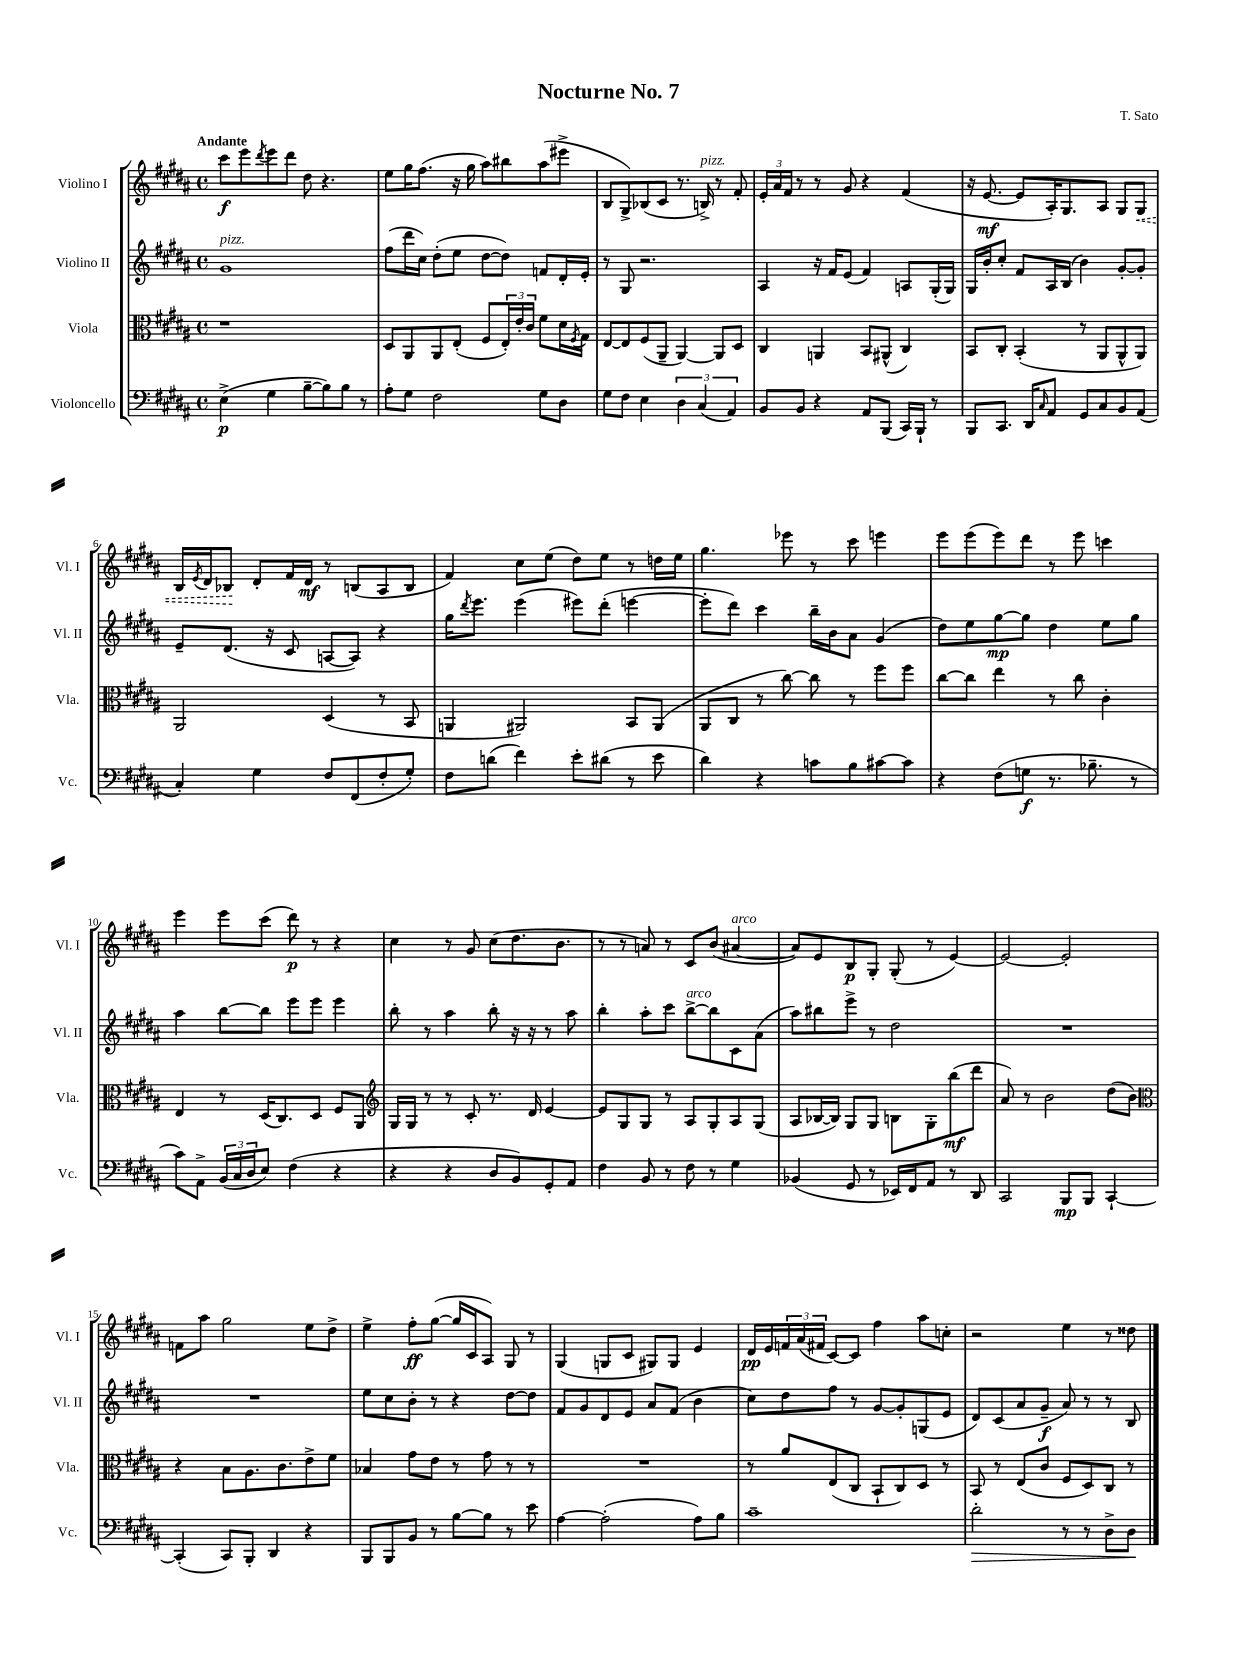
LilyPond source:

\header { title = "Nocturne No. 7" composer = "T. Sato" }
<<
\new StaffGroup <<
\new Staff = "s0" \with { instrumentName = "Violino I" shortInstrumentName = "Vl. I" } {
    \clef treble \key b \major \defaultTimeSignature \time 4/4 \tempo "Andante"
    cis'''8\f e'''8 \acciaccatura { dis'''8 } e'''8 dis'''8 dis''8 r4. |
    e''8 gis''16 fis''8.( r16 gis''16 ais''8) bis''8 ais''8( eis'''8-> |
    b8 gis8->) bes8( cis'8 r8. b16->^\markup { \italic "pizz." }) r8 fis'8-. |
    \tuplet 3/2 { e'16-. ais'16 fis'16 } r8 r8 gis'8 r4 fis'4( |
    r16 e'8.~\mf e'8 ais16-.) gis8. ais8 gis8 \once \override Hairpin.style = #'dashed-line gis8\< |
    b16 \acciaccatura { e'8 } dis'16 bes8\! dis'8-. fis'16 dis'16\mf r8 b8( ais8 b8 |
    fis'4) cis''8 e''8( dis''8) e''8 r8 d''16 e''16 |
    gis''4. ees'''8 r8 cis'''8 e'''4 |
    e'''8 e'''8( e'''8) dis'''8 r8 e'''8 c'''4 |
    e'''4 e'''8 cis'''8( dis'''8\p) r8 r4 |
    cis''4 r8 gis'8 cis''8( dis''8. b'8. |
    r8 r8 a'8) r8 cis'8 b'8( ais'4~^\markup { \italic "arco" } |
    ais'8) e'8 b8\p gis8-. gis8-.( r8 e'4~) |
    e'2~ e'2-. |
    f'8 ais''8 gis''2 e''8 dis''8-> |
    e''4-> fis''8-.\ff gis''8~( gis''16 cis'16 ais8) gis8 r8 |
    gis4( g8 cis'8 gis8) gis8 e'4 |
    dis'16\pp e'16 \tuplet 3/2 { f'16 ais'16( fis'16 } cis'8~) cis'8 fis''4 ais''8 c''8-. |
    r2 e''4 r8 disis''8 \bar "|." |
}
\new Staff = "s1" \with { instrumentName = "Violino II" shortInstrumentName = "Vl. II" } {
    \clef treble \key b \major \defaultTimeSignature \time 4/4
    gis'1^\markup { \italic "pizz." } |
    fis''8( dis'''16 cis''16) dis''8-.( e''8 dis''8~ dis''8) f'8 dis'16-. e'16-. |
    r8 gis8 r2. |
    ais4 r16 fis'16 e'8( fis'4) a8 gis16-.( gis16) |
    gis16 b'16-. cis''8-. fis'8 ais16 b16( b'4) gis'8~-. gis'8-. |
    e'8-- dis'8.( r16 cis'8 a8~ a8) r4 |
    gis''16 \acciaccatura { dis'''8 } e'''8. e'''4( eis'''8) dis'''8-.( e'''4~ |
    e'''8-. dis'''8) cis'''4 b''16-- b'16 ais'8 gis'4( |
    dis''8) e''8 gis''8~\mp gis''8 dis''4 e''8 gis''8 |
    ais''4 b''8~ b''8 e'''8 e'''8 e'''4 |
    b''8-. r8 ais''4 b''8-. r16 r16 r8 ais''8 |
    b''4-. ais''8-. cis'''8 b''8~->^\markup { \italic "arco" } b''8 cis'8 ais'8( |
    ais''8) bis''8 e'''8-> r8 dis''2 |
    R1 |
    R1 |
    e''8 cis''8 b'8-. r8 r4 dis''8~ dis''8 |
    fis'8 gis'8 dis'8 e'8 ais'8 fis'8( b'4 |
    cis''8) dis''8 fis''8 r8 gis'8~ gis'8-. g8( e'8 |
    dis'8) cis'8( ais'8 gis'8--\f ais'8) r8 r8 b8 \bar "|." |
}
\new Staff = "s2" \with { instrumentName = "Viola" shortInstrumentName = "Vla." } {
    \clef alto \key b \major \defaultTimeSignature \time 4/4
    r1 |
    dis8 ais,8 ais,8 e8-.( fis8 \tuplet 3/2 { e16-.) e'16-. cis'16 } fis'8 dis'16 \acciaccatura { fis8 } gis16 |
    e8~ e8 fis8( ais,8-- ais,4~) ais,8 dis8 |
    cis4 a,4 b,8 ais,8-^( cis4) |
    b,8 cis8-. b,4-.( r8 ais,8 ais,8-^ ais,8) |
    ais,2 dis4( r8 b,8 |
    a,4 ais,2) b,8 ais,8( |
    ais,8 cis8 r8 cis''8~) cis''8 r8 fis''8 fis''8 |
    cis''8~ cis''8 e''4 r8 cis''8 cis'4-. |
    e4 r8 dis16( cis8.) dis8 fis8 ais,8 |
    \clef treble gis16 gis16 r8 r8 cis'8-. r8. dis'16 e'4~ |
    e'8 gis8 gis8 r8 ais8 gis8-. ais8 gis8( |
    ais8 bes16~ bes16) gis8 gis8 b8 gis8-. b''8\mf( dis'''8 |
    ais'8) r8 b'2 dis''8( b'8) |
    \clef alto r4 b8 ais8. cis'8. e'8-> fis'8 |
    bes4 gis'8 e'8 r8 gis'8 r8 r8 |
    R1 |
    r8 ais'8 e8( cis8 b,8-! cis8) dis8 r8 |
    b,8 r8 e8( cis'8 fis8 dis8) cis8 r8 \bar "|." |
}
\new Staff = "s3" \with { instrumentName = "Violoncello" shortInstrumentName = "Vc." } {
    \clef bass \key b \major \defaultTimeSignature \time 4/4
    e4->\p( gis4 b8~-- b8) b8 r8 |
    ais8-. gis8 fis2 gis8 dis8 |
    gis8 fis8 e4 \tuplet 3/2 { dis4 cis4( ais,4) } |
    b,8 b,8 r4 ais,8 b,,8( cis,16) b,,16-! r8 |
    b,,8 cis,8. dis,16 \grace { cis16 } ais,8 gis,8 cis8 b,8 ais,8( |
    cis4-.) gis4 fis8 fis,8( fis8-. gis8-.) |
    fis8 d'8( fis'4) e'8-. dis'8( r8 e'8 |
    dis'4) r4 c'8 b8 cis'8~ cis'8 |
    r4 fis8( g8\f r8. bes8.-- r8 |
    cis'8) ais,8-> \tuplet 3/2 { b,16( cis16 dis16 } e8) fis4( r4 |
    r4 r4 dis8 b,8) gis,8-. ais,8 |
    fis4 b,8 r8 fis8 r8 gis4 |
    bes,4( gis,8 r8 ees,16) fis,16 ais,8 r8 dis,8 |
    cis,2 b,,8\mp b,,8 cis,4~-! |
    cis,4-.( cis,8) b,,8-. dis,4 r4 |
    b,,8 b,,8 b,8 r8 b8~ b8 r8 e'8 |
    ais4~ ais2-.( ais8) b8 |
    cis'1-- |
    dis'2-.\> r8 r8 dis8-> dis8\! \bar "|." |
}
>>
>>
